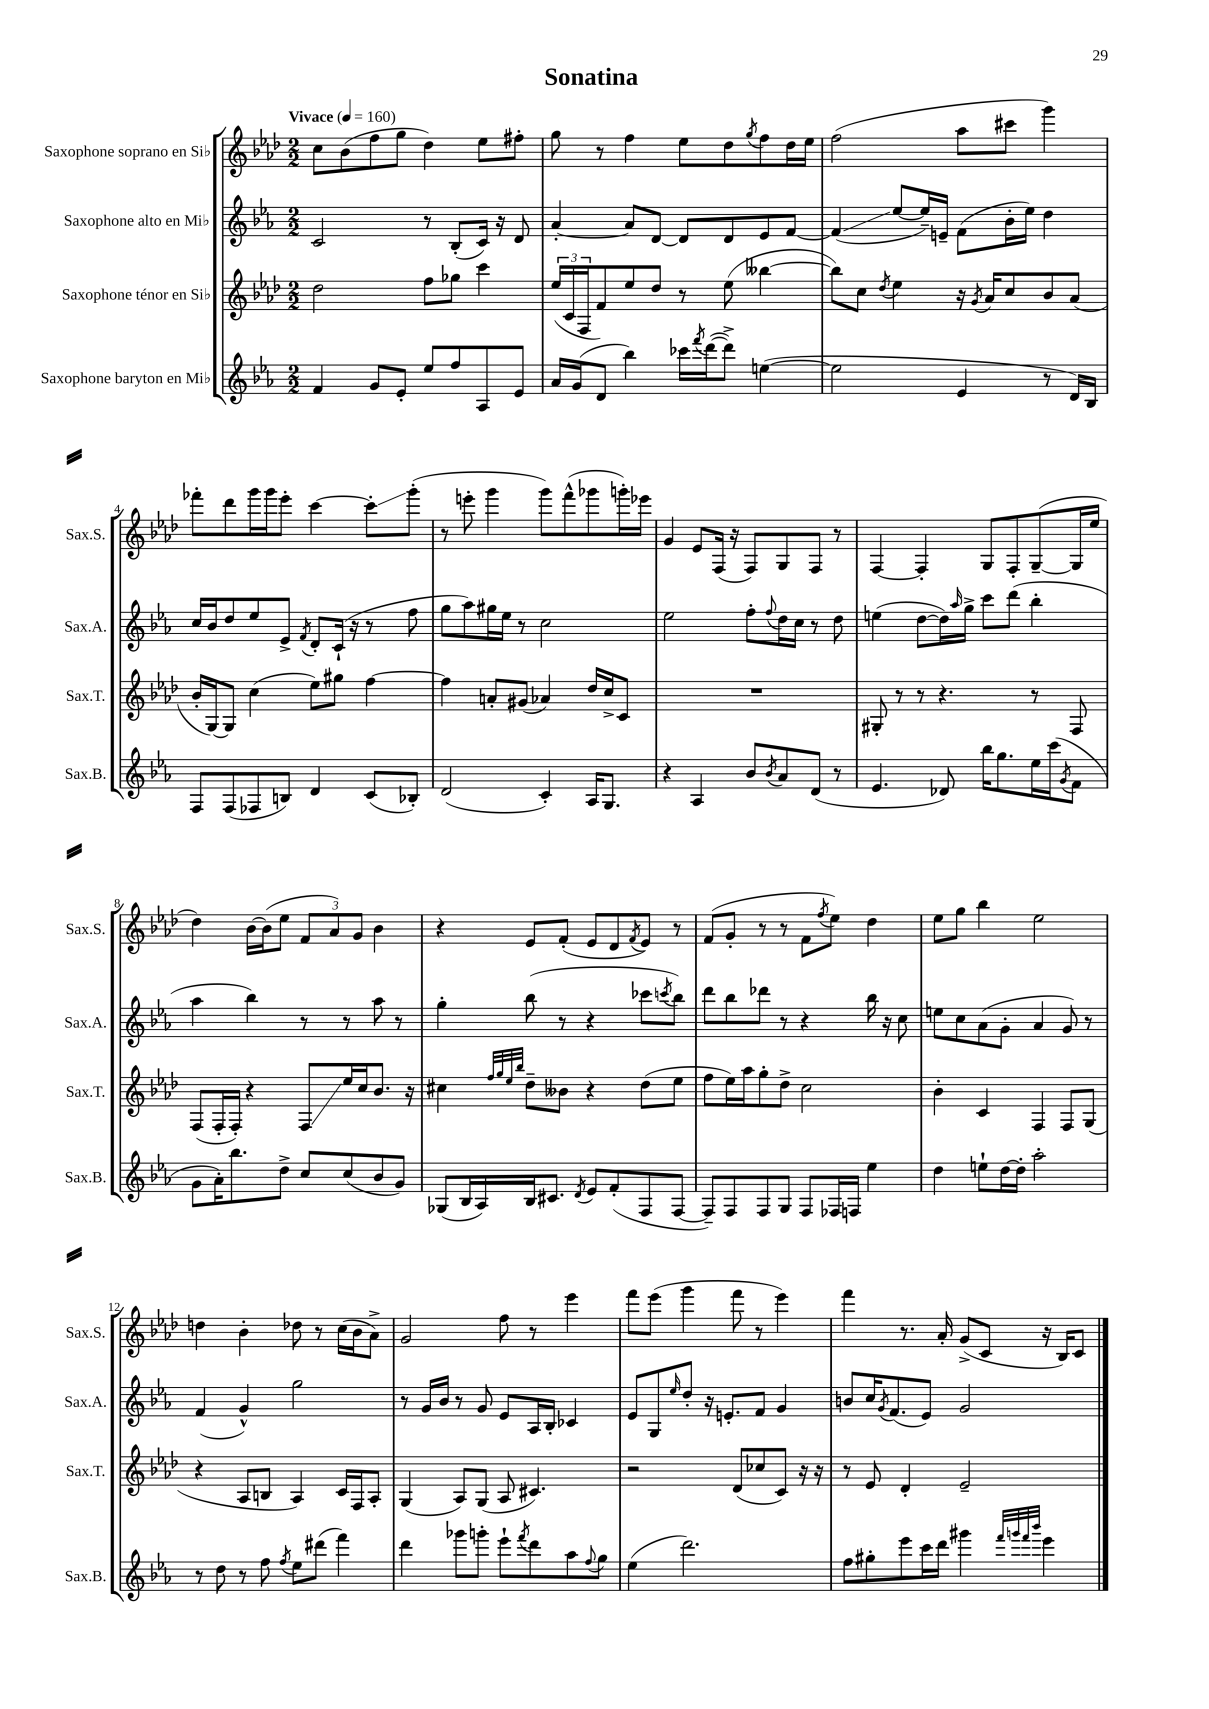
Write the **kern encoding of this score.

**kern	**kern	**kern	**kern
*staff4	*staff3	*staff2	*staff1
*clefG2	*clefG2	*clefG2	*clefG2
*k[b-e-a-]	*k[b-e-a-d-]	*k[b-e-a-]	*k[b-e-a-d-]
*M2/2	*M2/2	*M2/2	*M2/2
*MM160	*MM160	*MM160	*MM160
4f	2dd-	2c	8cc
.	.	.	(8b-
8g	.	.	8ff
8e-'	.	.	8gg
8ee-	8ff	8r	4dd-)
8ff	8gg-	(8B-'	.
8A-	4ccc	16c)	8ee-
.	.	16r	.
8e-	.	8d	8ff#'
=	=	=	=
16a-	(24ee-	[4a-'	8gg
.	24c	.	.
(16g	.	.	.
.	24F	.	.
8d	8f)	.	8r
4bb-)	8ee-	8a-]	4ff
.	8dd-	[8d	.
16ccc-	8r	8d]	8ee-
8qfff	.	.	.
([16ddd	.	.	.
8ddd^])	(8ee-	8d	8dd-
.	.	.	8qgg
([4ee	[4bb--	8e-	8ff
.	.	[8f	16dd-
.	.	.	16ee-
=	=	=	=
2ee]	8bb--])	(4f]	(2ff
.	8cc	.	.
.	8qdd-	.	.
.	4ee-	[8ee-	.
.	.	16ee-~])	.
.	.	16e~	.
4e-	16r	(8f	8aa-
.	8qg	.	.
.	16a-	.	.
.	8cc	16b-'	8ccc#
.	.	16ee-)	.
8r	8b-	4dd	4ggg)
16d)	(8a-	.	.
16B-	.	.	.
=	=	=	=
8F	16b-'	16cc	8fff-'
.	[16G)	16b-	.
(8F	8G]	8dd	8ddd-
8F-	(4cc	8ee-	16ggg
.	.	.	16ggg
8B)	.	8e-^	8eee-'
.	.	8qf	.
4d	8ee-)	8d'	[4ccc
.	8gg#	(16c`	.
.	.	16r	.
(8c	[4ff	8r	8ccc']
8B-')	.	8ff	(8ggg'
=	=	=	=
(2d	4ff]	8gg	8r
.	.	8aa-)	8eee'
.	8a'	16gg#	4ggg
.	.	16ee-	.
.	(8g#	8r	.
4c')	4a-)	2cc	8ggg)
.	.	.	(8fff^^
16A-	16dd-	.	8ggg-
8.G	16cc^	.	.
.	8c	.	16ggg')
.	.	.	16eee-
=	=	=	=
4r	1r	2ee-	4g
4A-	.	.	8e-
.	.	.	(16F
.	.	.	16r
8b-	.	8ff'	8F)
8qb-	.	8qqff	.
8a-	.	16dd	8G
.	.	16cc	.
(8d	.	8r	8F
8r	.	8dd	8r
=	=	=	=
4.e-	8G#'	(4ee	[4F
.	8r	.	.
.	8r	[8dd	4F']
8d-)	4.r	16dd])	.
.	.	16qqaa-	.
.	.	16gg^	.
16bb-	.	8ccc	8G
8.gg	.	.	.
.	.	(8ddd	8F'
16ee-	8r	4bb-'	([8G~
(16ccc	.	.	.
8qg	.	.	.
8f	8F	.	16G]
.	.	.	16ee-
=	=	=	=
8g	(8F	4aa-	4dd-)
16a-')	16F'	.	.
8.bb-	16F')	.	.
.	4r	4bb-)	[16b-
.	.	.	(16b-]
8dd^	.	.	8ee-
8cc	8F	8r	12f
.	.	.	12a-)
(8cc	16ee-	8r	.
.	.	.	12g
.	16cc	.	.
8b-	8.b-	8aa-	4b-
8g)	.	8r	.
.	16r	.	.
=	=	=	=
(8G-	4cc#	4gg'	4r
16B-	.	.	.
16A-)	.	.	.
.	32qqff	.	.
.	32qqgg	.	.
.	32qqee-	.	.
.	32qqbb-	.	.
16B-	8dd-~	(8bb-	8e-
8.c#	.	.	.
.	8b--	8r	(8f'
8qd	.	.	.
8e-	4r	4r	8e-
(8f'	.	.	8d-
.	.	.	8qf
8F	(8dd-	8ccc-	8e-)
.	.	8qccc	.
[8F	8ee-	8bb-)	8r
=	=	=	=
8F~])	8ff	8ddd	(8f
8F	16ee-)	8bb-	8g'
.	16aa-	.	.
8F	8gg'	8ddd-	8r
8G	8dd-^	8r	8r
8F	2cc	4r	8f
.	.	.	8qff
16F-	.	.	8ee-)
16F	.	.	.
4ee-	.	16bb-	4dd-
.	.	16r	.
.	.	8cc	.
=	=	=	=
4dd	4b-'	8ee	8ee-
.	.	8cc	8gg
8ee`	4c	(8a-	4bb-
[16dd	.	8g'	.
16dd']	.	.	.
2aa-'	4F	4a-	2ee-
.	8F	8g)	.
.	(8G	8r	.
=	=	=	=
8r	4r	(4f	4dd
8dd	.	.	.
8r	8A-	4g^^)	4b-'
8ff	8B	.	.
8qff	.	.	.
8ee-	4A-)	2gg	8dd-
(8ddd#	.	.	8r
4fff)	16c	.	(16cc
.	16F	.	16b-
.	8A-'	.	8a-^)
=	=	=	=
4ddd	(4G	8r	2g
.	.	16g	.
.	.	16b-	.
8ggg-	8A-)	8r	.
8ggg'	(8G	8g	.
8eee-`	8A-	8e-	8ff
8qfff	.	.	.
8ddd	4.c#)	16A-	8r
.	.	16B-'	.
8aa-	.	4c-	4eee-
8qqff	.	.	.
8gg	.	.	.
=	=	=	=
(4ee-	2r	8e-	8fff
.	.	8G	(8eee-
.	.	16qqee-	.
2.ddd)	.	8dd'	4ggg
.	.	16r	.
.	.	8.e'	.
.	(8d-	.	8fff
.	8cc-	8f	8r
.	8c)	4g	4eee-)
.	16r	.	.
.	16r	.	.
=	=	=	=
8ff	8r	8b	4fff
8gg#'	8e-	16cc	.
.	.	8qg	.
.	.	(8.f	.
8eee-	4d-'	.	8.r
16ccc	.	8e-)	.
16ddd	.	.	16a-'
4ggg#	2e-~	2g	(8g^
.	.	.	8c
32qqfff	.	.	.
32qqggg	.	.	.
32qqfff	.	.	.
32qqbbb-	.	.	.
4eee-	.	.	16r
.	.	.	16B-)
.	.	.	8c
==	==	==	==
*-	*-	*-	*-
